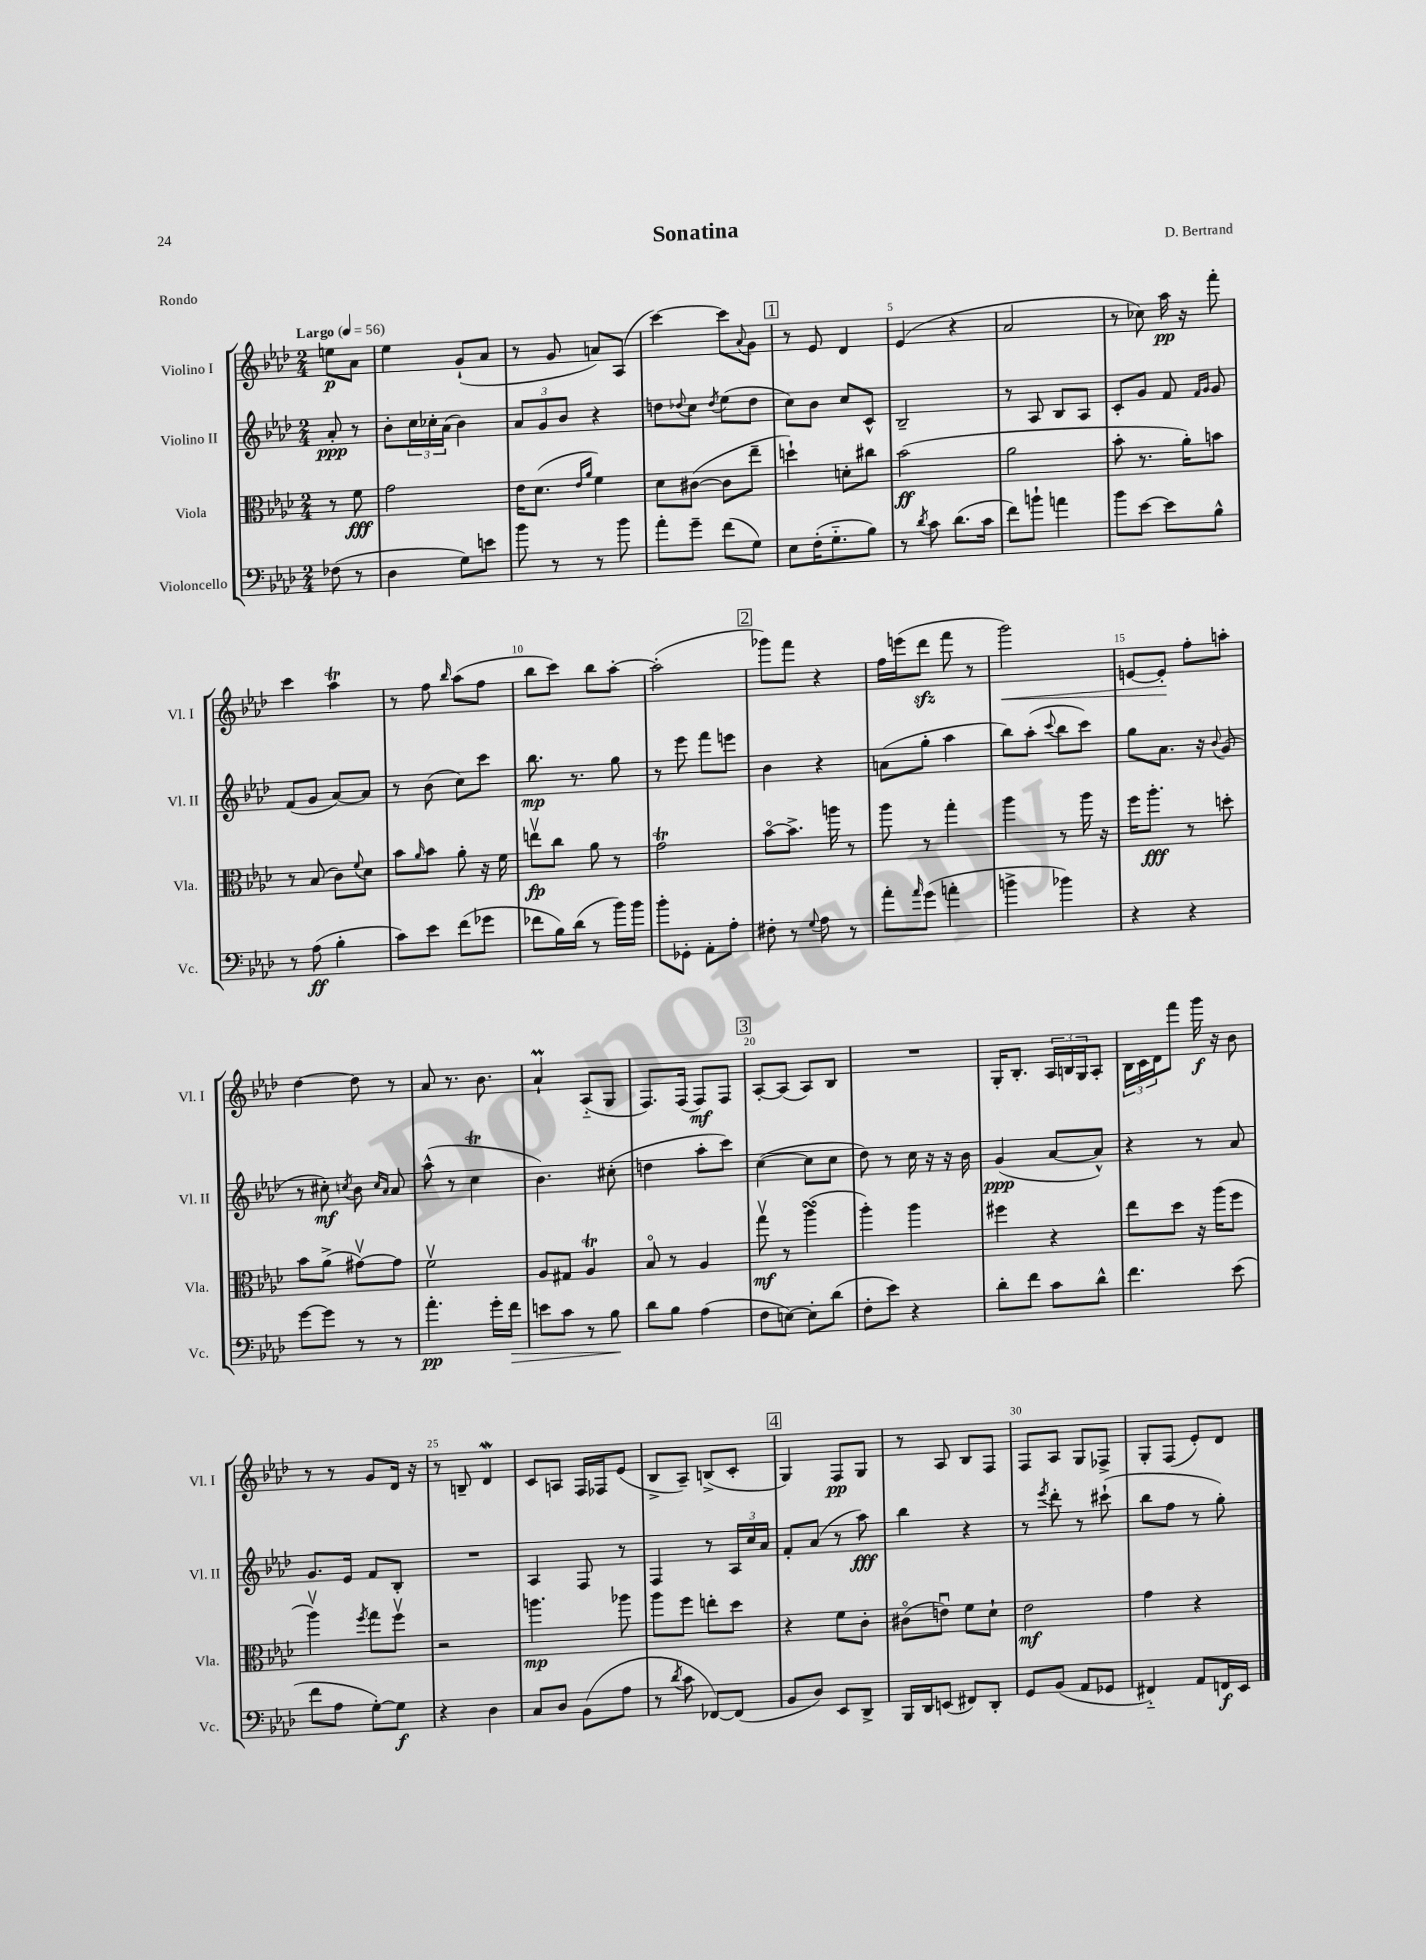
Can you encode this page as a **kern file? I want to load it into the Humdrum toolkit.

**kern	**kern	**kern	**kern
*staff4	*staff3	*staff2	*staff1
*clefF4	*clefC3	*clefG2	*clefG2
*k[b-e-a-d-]	*k[b-e-a-d-]	*k[b-e-a-d-]	*k[b-e-a-d-]
*M2/4	*M2/4	*M2/4	*M2/4
*MM56	*MM56	*MM56	*MM56
(8F-	8r	8a-'	8ee
8r	8f	8r	8a-
=	=	=	=
4D-	2g	8b-'	4ee-
.	.	24cc	.
.	.	24cc-'	.
.	.	(24a-	.
8G)	.	4b-)	(8g`
8e	.	.	8a-
=	=	=	=
8b-	16e-	12a-	8r
.	(8.d-	.	.
.	.	12g	.
8r	.	.	8g
.	.	12b-	.
.	16qqe-	.	.
.	16qqa-	.	.
8r	4f)	4r	8a)
8b-	.	.	(8A-
=	=	=	=
8a-'	8d-	8dd	[4ccc)
.	.	8qqdd-	.
8g~	([8c#	8cc	.
.	.	8qdd-	.
(8f	8c#]	(8ee-	8ccc]
.	.	.	8qqa-
8G)	8ee-~	8dd-	8g
=	=	=	=
8E-	4dd`)	8cc)	8r
(16F'	.	8b-	8e-
8.G'~	.	.	.
.	8d'	8cc	4d-
8B-)	8cc#	8c^^	.
=	=	=	=
8r	(2b-	2B-~	(4e-
8qd-	.	.	.
8c	.	.	.
(8.d-	.	.	4r
16c	.	.	.
=	=	=	=
8f)	2a-	8r	2a-
8b`	.	8A-	.
4a	.	8B-	.
.	.	8A-	.
=	=	=	=
8b-	8b-'	8c'	8r
[8e-	8.r	8g	8cc-)
8e-]	.	8f	16aa-
.	16a-')	.	16r
.	.	16qqf	.
.	.	16qqg	.
8B-^^	8b	8g	8fff'
=	=	=	=
8r	8r	(8f	4ccc
(8A-	(8B-	8g	.
4B-'	8c)	[8a-)	4aa-
.	8qqf	.	.
.	8d-	8a-]	.
=	=	=	=
8c)	8b-	8r	8r
.	16qqa-	.	.
8e-	8b-	(8b-	8ff
.	.	.	16qqbb-
(8f	8a-'	8cc)	(8aa-
8g-	16r	8ccc	8ff
.	16f	.	.
=	=	=	=
8f-	8eev	8.bb-	8bb-
16B-)	8cc	.	8ccc)
(16d-	.	8.r	.
8r	8a-	.	8bb-
16b-)	8r	8gg	[8aa-'
16b-	.	.	.
=	=	=	=
8b-'	2g	8r	(2aa-']
8GG-'	.	8eee-	.
8AA-'	.	8fff	.
8A-'	.	8eee	.
=	=	=	=
8F#'	[8b-o	4b-	8ggg-)
8r	8.b-^]	.	8fff
8qqG	.	.	.
8A-	.	4r	4r
.	16aa	.	.
8r	8r	.	.
=	=	=	=
8a-'	8aa-	(8a	16ff
.	.	.	(16eee
16qqa-	.	.	.
(8g	8r	8gg'	8ddd-
4a'	4gg'	4aa-	8fff
.	.	.	8r
=	=	=	=
4b^	4aa-	8bb-)	2ggg)
.	.	(8aa-'	.
.	.	8qqccc	.
4b-)	8r	8bb-	.
.	16aa-	8ccc)	.
.	16r	.	.
=	=	=	=
4r	16ff	8gg	[8e
.	8.aa-'	.	.
.	.	8.a-	8e']
4r	8r	.	8ff'
.	.	16r	.
.	.	8qqb-	.
.	8dd'	(8g	8aa'
=	=	=	=
[8g	8b-	8r	[4dd-
8g]	(8a-^	8cc#')	.
.	.	8qcc	.
8r	[8g#v)	8b-	8dd-]
.	.	16qqcc	.
.	.	16qqa-	.
8r	8g#]	8a-	8r
=	=	=	=
4.a-'	2fv	(8aa-^^	8a-
.	.	8r	8.r
.	.	4cc	.
.	.	.	8.b-
16g'	.	.	.
16f	.	.	.
=	=	=	=
8e	8A-	4.b-)	4a-`
8c	8G#	.	.
8r	4A-	.	(8A-'~
8B-	.	(8cc#'	8G
=	=	=	=
8d-	8B-o	4dd	8.F)
8B-	8r	.	.
.	.	.	(16F
(4A-	4A-	8aa-'	8F)
.	.	8ccc)	8F
=	=	=	=
8F	8ggv	([4cc	[8A-'
[8E)	8r	.	(8A-]
8E']	(4aa-	8cc]	8A-)
(8d-	.	8cc	8B-
=	=	=	=
8F'	4aa-')	8dd-)	2r
8e-)	.	8r	.
4r	4aa-	16cc	.
.	.	16r	.
.	.	16r	.
.	.	16b-	.
=	=	=	=
8d-'	4ff#	(4g	16G'
.	.	.	8.B-'
8f	.	.	.
8c	4r	[8a-	24A-
.	.	.	24B
.	.	.	24G
8d-^^	.	8a-^^])	8A-'
=	=	=	=
4.f	8ee-	4r	24B-
.	.	.	24c
.	.	.	24d-
.	8dd-	.	8fff
.	16r	8r	16ggg
.	(16aa-	.	16r
(8e-	8ff	8a-	8b-
=	=	=	=
8f	4aa-v)	8.g	8r
8A-	.	.	8r
.	.	16e-	.
.	8qff	.	.
[8G')	8gg	8f	8g
8G]	8ffv	8B-'	16d-
.	.	.	16r
=	=	=	=
4r	2r	2r	8r
.	.	.	8B~
4D-	.	.	4d-
=	=	=	=
8C	4.aa	4A-	8c
8D-	.	.	8A
(8BB-	.	8F	16F
.	.	.	16F-
8A-	8aa-	8r	(8e-
=	=	=	=
8r	8aa-	4F	8B-^
8qd-	.	.	.
8c	8ff	.	8A-~)
[8FF-)	8ee'	8r	(8B^
(8FF-]	8dd-	24A-	8c'
.	.	24cc	.
.	.	24a-	.
=	=	=	=
8BB-	4r	8f'	4G)
8D-)	.	(8a-	.
8EE-	8f	8r	8F
8DD-^	8c'	8aa-)	8G
=	=	=	=
16BBB-	(8c#o	4bb-	8r
16DD-	.	.	.
(8EE	8eu)	.	8A-
8FF#)	8f	4r	8B-
8DD-'	8d-`	.	8F
=	=	=	=
8GG	2e-	8r	8F
.	.	8qeee-	.
(8BB-	.	8ddd-'	8A-
8AA-	.	8r	8G
8GG-	.	(8ccc#`	8F-^
=	=	=	=
4FF#'~)	4g	8bb-	8G'
.	.	8ff	(8F
8AA-	4r	8r	8e-')
16FF	.	8gg')	8d-
16EE-	.	.	.
==	==	==	==
*-	*-	*-	*-
